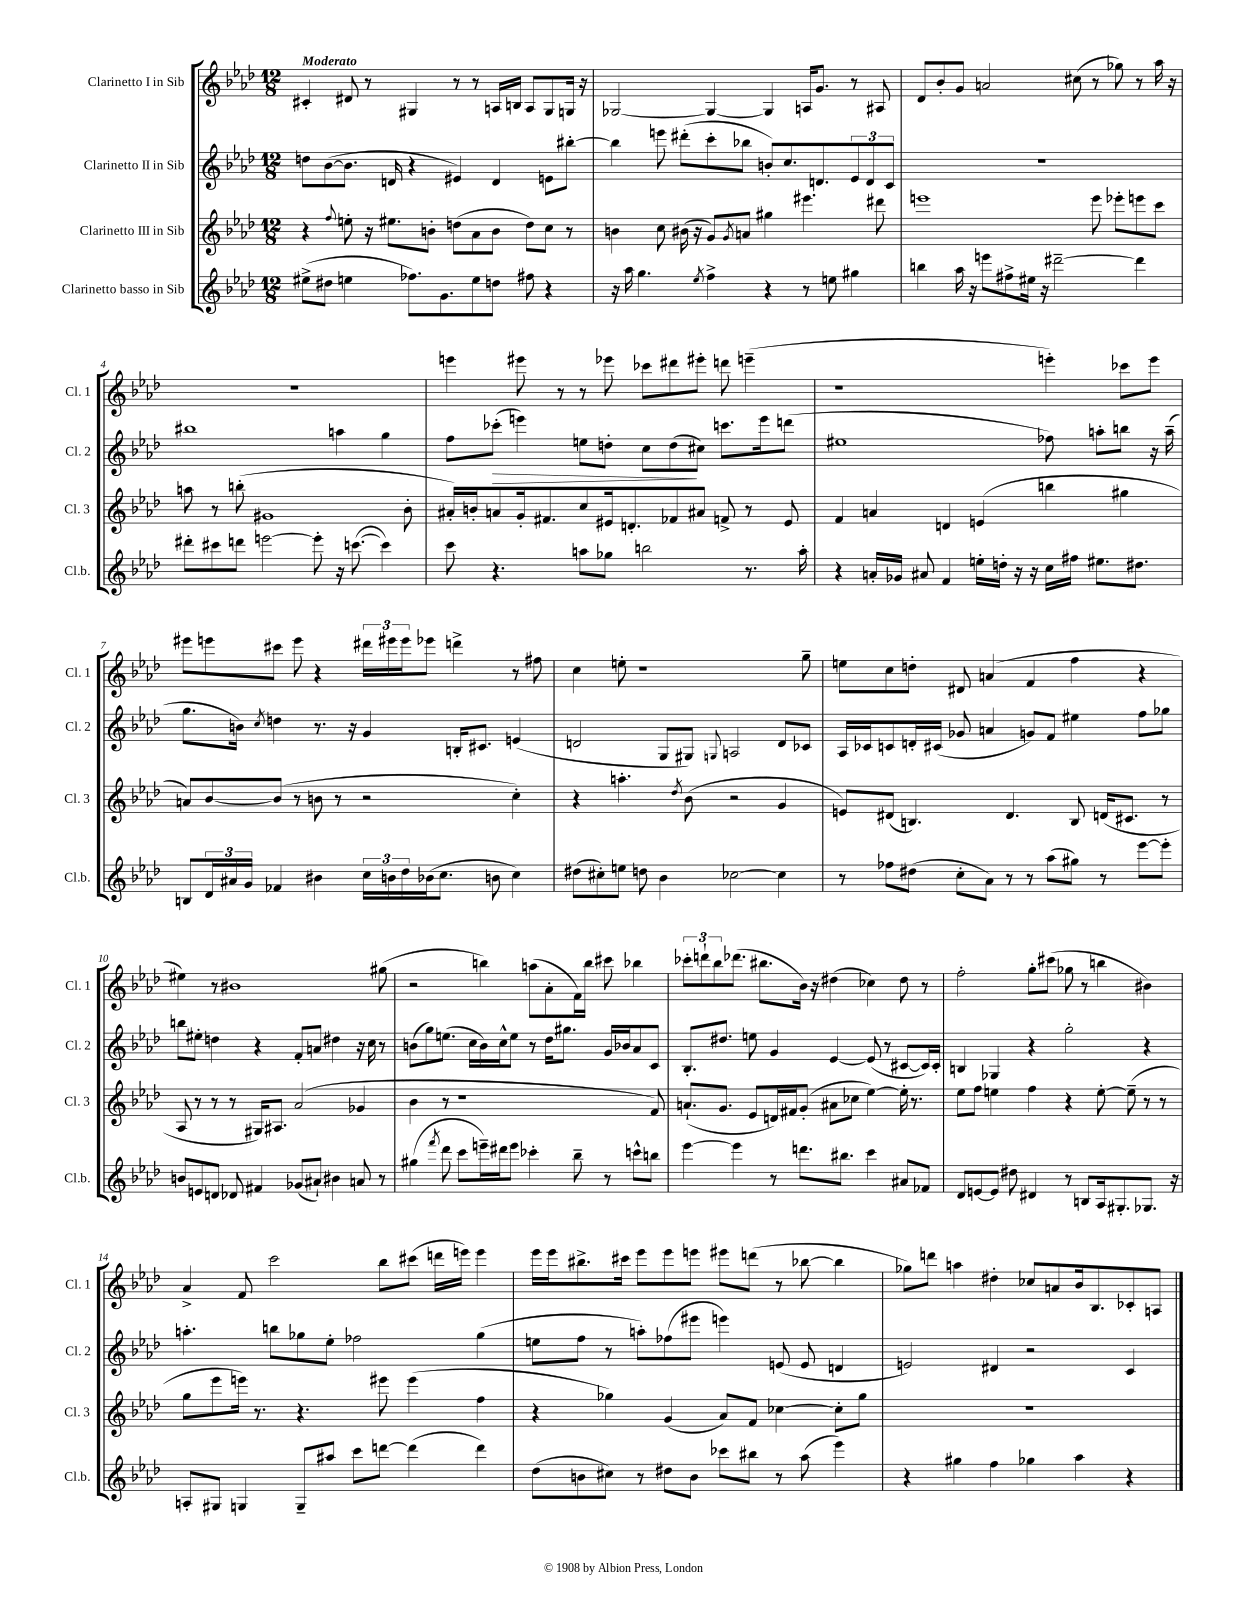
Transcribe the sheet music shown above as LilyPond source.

<<
\new StaffGroup <<
\new Staff = "s0" \with { instrumentName = "Clarinetto I in Sib" shortInstrumentName = "Cl. 1" } {
    \clef treble \key aes \major \numericTimeSignature \time 12/8 \tempo "Moderato"
    cis'4-. dis'8 r8 gis4 r8 r8 a16 b16 a8 gis8 g16 r16 |
    ges2~ ges4~ ges4 a16 g'8. r8 ais8 |
    des'8 bes'8-. g'8 a'2 cis''8( r8 ges''8) r8 aes''16 r16 |
    R1. |
    e'''4 eis'''8 r8 r8 ees'''8 ces'''8 dis'''8 eis'''8-. d'''8 e'''4--( |
    r1 e'''4-.) ces'''8 e'''8 |
    eis'''8 e'''8 cis'''8 e'''8 r4 \tuplet 3/2 { dis'''16 eis'''16 eis'''16 } ees'''8 d'''4-> r8 fis''8 |
    c''4 e''8-. r1 g''8-- |
    e''8 c''8 d''8-. dis'8 a'4( f'4 f''4 r4 |
    eis''4) r8 bis'1 gis''8( |
    r2 b''4) a''8( aes'8-. f'16) b''16 cis'''8 bes''4 |
    \tuplet 3/2 { ces'''8-. d'''8-! bes''8 } des'''8.( bis''8. bes'16) r16 dis''4( ces''4) dis''8 r8 |
    f''2-. g''8-. cis'''8( ges''8 r8 b''4 bis'4) |
    aes'4-> f'8 c'''2 bes''8 cis'''8( d'''16 e'''16) e'''4 |
    ees'''16 ees'''16 bis''8.-> cis'''16 ees'''8 ees'''8 e'''8 eis'''8 d'''8( r8 bes''8~ bes''4 |
    ges''8) d'''8 a''4 dis''4-. ces''8 a'8 bes'16 bes8. ces'8-. a8 \bar "|." |
}
\new Staff = "s1" \with { instrumentName = "Clarinetto II in Sib" shortInstrumentName = "Cl. 2" } {
    \clef treble \key aes \major \numericTimeSignature \time 12/8
    d''8 bes'8~( bes'8. d'16 r4 eis'4) d'4 e'8 bis''8~-. |
    bis''4 e'''8 dis'''8-.( c'''8-. bes''8 b'8-.) c''8. d'8. \tuplet 3/2 { ees'8 d'8 c'8 } |
    R1. |
    bis''1 a''4 g''4 |
    f''8 ces'''8-.\>( e'''4) e''8 d''8-. c''8 d''8\!( cis''8) c'''8. e'''16 d'''8( |
    eis''1 fes''8) a''8-. b''8 r16 a''16--( |
    g''8. b'16) \acciaccatura { c''8 } d''4 r8. r16 g'4 b16-. cis'8. e'4( |
    d'2 g8 gis8) \appoggiatura { g8 } a2 d'8 ces'8 |
    aes16 ces'16 c'8 d'16-. cis'16( ges'8 a'4 g'8) f'8 eis''4 f''8 ges''8 |
    b''8 eis''8-. d''4 r4 f'8-. a'8 dis''4 r16 c''16 r8 |
    b'8( g''8) e''8.( c''16 b'16) c''16-^ e''8 r8 des''16 gis''8. g'16 bes'16 aes'8 c'8 |
    bes8.-. dis''8. e''8 g'4 ees'4~ ees'8( r8 cis'8~ cis'16) cis'16-. |
    b4 ges4 r4 g''2-. r4 |
    a''4.-. b''8 ges''8 ees''8-. fes''2 ges''4( |
    e''8 f''8 r8 a''8-.) fes''8( eis'''8 e'''4) e'8( e'8 d'4 |
    e'2) dis'4 r2 c'4 \bar "|." |
}
\new Staff = "s2" \with { instrumentName = "Clarinetto III in Sib" shortInstrumentName = "Cl. 3" } {
    \clef treble \key aes \major \numericTimeSignature \time 12/8
    r4 \appoggiatura { f''8 } e''8-. r16 eis''8. b'8-. d''8( aes'8 b'8 d''8) c''8 r8 |
    b'4 c''8 bis'16( r16 g'8) \acciaccatura { g'8 } a'8 gis''4 eis'''4. dis'''8 |
    e'''1 e'''8 ees'''8-. e'''8 c'''8 |
    a''8 r8 b''8-.( gis'1 bes'8-. |
    ais'16-.) b'16-. a'8 g'16-. fis'8. c''8 eis'16 d'8.-. fes'8 ais'8 f'8-> r8 eis'8 |
    f'4 a'4 d'4 e'4( b''4 gis''4 |
    a'8) bes'8~ bes'8( r8 b'8 r8 r2 c''4-.) |
    r4 a''4.-. \acciaccatura { des''8 } bes'8( r2 g'4 |
    e'8) dis'8( b4.) dis'4. b8 d'16( cis'8. r8 |
    aes8 r8 r8 r8 gis16) ais8. aes'2( ges'4 |
    bes'4 r8 r1 f'8) |
    a'8.-!( g'8. ees'8 d'16) fis'16 g'8-.( ais'8 ces''8 ees''4~) ees''16-. r8. |
    ees''8 f''8 e''4 f''4 r4 e''8~-. e''8--( r8 r8 |
    g''8 ees'''8 e'''16) r8. r4. eis'''8 eis'''4( f''4 |
    r4 ges''4) g'4( aes'8) f'8 ces''4~ ces''8-. ges''8 |
    R1. \bar "|." |
}
\new Staff = "s3" \with { instrumentName = "Clarinetto basso in Sib" shortInstrumentName = "Cl.b." } {
    \clef treble \key aes \major \numericTimeSignature \time 12/8
    eis''8->( dis''8 e''4 fes''8.) g'8. e''8 d''8 fis''8 r4 |
    r16 aes''16 g''4. \acciaccatura { ees''8 } f''4-> r4 r8 e''8 gis''4 |
    b''4 aes''16 r16 e'''8 fis''8-> eis''16 r16 dis'''2~-- dis'''4 |
    dis'''8-. cis'''8 d'''8 e'''2~ e'''8-. r16 c'''8.~( c'''4) |
    c'''8 r4. a''8 ges''8 b''2 r8. a''16-. |
    r4 a'16-. ges'16 ais'8 f'4 e''16-. d''16-. r16 r16 c''16 fis''16 eis''8. dis''8. |
    b8 \tuplet 3/2 { des'16 ais'16 g'16 } fes'4 bis'4 \tuplet 3/2 { c''16 b'16 des''16 } bes'16( c''8. b'8 c''4) |
    dis''8( cis''8-.) e''8 d''8 bes'4 ces''2~ ces''4 |
    r8 fes''8 dis''8( c''8-. aes'8) r8 r8 aes''8( gis''8) r8 ees'''8~ ees'''8-. |
    b'8 e'8 d'8 des'8 fis'4 ges'8( ais'8-!) bis'4 a'8 r8 |
    gis''4( \acciaccatura { f'''8 } des'''8 c'''8 e'''16--) dis'''16 e'''8 ces'''4-. bes''8-- r8 c'''8-^ b''8 |
    ees'''4~ ees'''4 r8 d'''8. bis''8. c'''4 ais'8 fes'8 |
    des'8 e'8~ e'8 dis''8 dis'4 r8 b8 aes16 gis8.-. ges8. r16 |
    a8-. gis8 g4 g8-- ais''8 c'''8 d'''8~ d'''4( d'''4) |
    des''8( b'8 cis''8) r8 dis''8 b'8 ces'''8 bis''8 r8 aes''8( ees'''4) |
    r4 gis''4 f''4 ges''4 aes''4 r4 \bar "|." |
}
>>
>>
